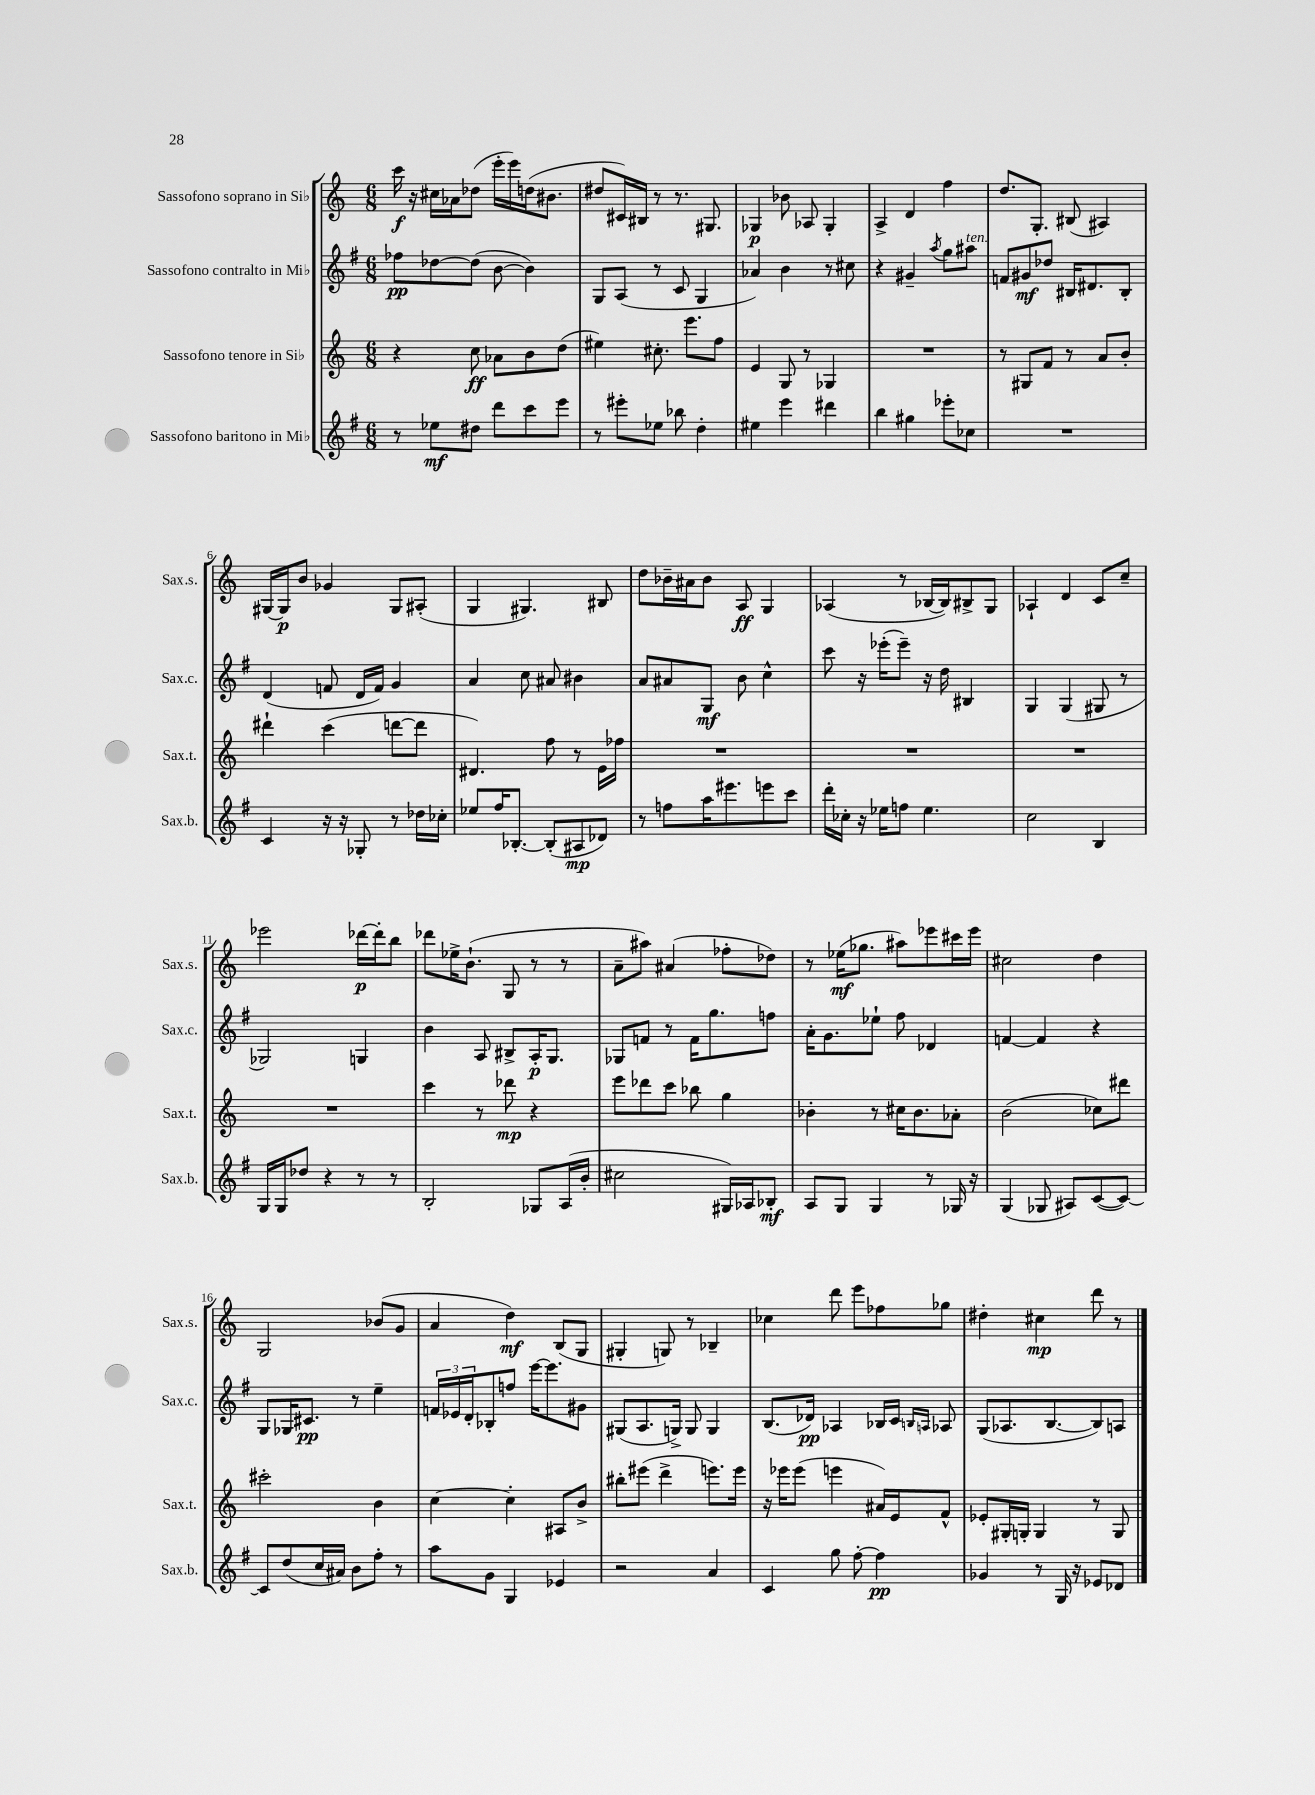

**kern	**kern	**kern	**kern
*staff4	*staff3	*staff2	*staff1
*clefG2	*clefG2	*clefG2	*clefG2
*k[f#]	*k[]	*k[f#]	*k[]
*M6/8	*M6/8	*M6/8	*M6/8
8r	4r	8ff-\L	16ccc\
.	.	.	16r
8ee-\L	.	[8dd-\	16cc#\LL
.	.	.	16a-\J
8dd#\J	8cc\	(8dd-\]J	(8dd-\J
8ddd\L	8a-\L	[8b\	16eee'\LL
.	.	.	16eee\)
8ccc\	8b\	4b\])	(16dd\J
.	.	.	8.b#\J
8eee\J	(8dd\J	.	.
=	=	=	=
8r	4ee#\)	8G/L	8dd#/L
8eee#'\L	.	(8A/J	16c#/L)
.	.	.	16B#/JJ
8ee-\J	8.cc#'\	8r	8r
8bb-\	.	8c/	8.r
.	8.eee\L	.	.
4dd'\	.	4G/	.
.	.	.	8.G#/
.	8ff\J	.	.
=	=	=	=
4ee#\	4e/	4a-/)	4G-/
4eee\	8G/	4b\	8b-\
.	8r	.	8A-/
4ddd#\	4G-/	8r	4G-'/
.	.	8cc#\	.
=	=	=	=
4bb\	2.r	4r	4A^/
4gg#\	.	4g#~/	4d/
.	.	8qaa/	.
8eee-'\L	.	8gg\L	4ff\
8cc-\J	.	8aa#\J	.
=	=	=	=
2.r	8r	8f/L	8.dd/L
.	8G#/L	8g#/	.
.	.	.	8.G'/J
.	8f/J	8dd-/J	.
.	8r	16B#/LK	(8B#/
.	.	8.d#/	.
.	8a/L	.	4A#/)
.	8b'/J	8B#'/J	.
=	=	=	=
4c/	4ddd#`\	(4d/	[16G#/LL
.	.	.	16G#/]J
.	.	.	8b/J
16r	(4ccc\	8f/	4g-/
16r	.	.	.
8G-'/	.	16d/LL	.
.	.	16f/JJ)	.
8r	[8ddd\L	4g/	8G#/L
16dd-\LL	8ddd\]J	.	(8A#'/J
16cc-'\JJ	.	.	.
=	=	=	=
8ee-/L	4.d#/)	4a/	4G/
16ff#/K	.	.	.
[8.B-'/J	.	.	.
.	.	8cc\	4.G#/)
(8B-'/]L	8ff\	8a#/	.
8A#/	8r	4b#\	.
8d-/J)	16e\LL	.	8B#/
.	16ff-\JJ	.	.
=	=	=	=
8r	2.r	8a/L	8dd\L
8ff\L	.	8a#/	16b-~\L
.	.	.	16a#\J
16aa\K	.	8G/J	8b-\J
8.eee#\	.	.	.
.	.	8b\	8A/
8eee\	.	4cc^^\	4G/
8ccc\J	.	.	.
=	=	=	=
16ddd'\LL	2.r	8ccc\	(4A-/
16cc-'\JJ	.	.	.
16r	.	16r	.
16ee-\LK	.	(16eee-'\LK	.
8ff\J	.	8eee-~\J)	8r
4.ee-\	.	16r	[16B-/LL
.	.	16dd\	16B-/]J)
.	.	4B#/	8B#^/
.	.	.	8G/J
=	=	=	=
2cc\	2.r	4G/	4A-`/
.	.	(4G/	4d/
4B/	.	8G#/	8c/L
.	.	8r	8cc~/J
=	=	=	=
16G/LL	2.r	2G-/)	2eee-\
16G/J	.	.	.
8dd-/J	.	.	.
4r	.	.	.
8r	.	4G/	[16ddd-\LL
.	.	.	16ddd-'\]J
8r	.	.	8bb\J
=	=	=	=
2B'/	4ccc\	4b\	8ddd-\L
.	.	.	16ee-^\K
.	.	.	(8.b`\J
.	8r	8A/	.
.	8ddd-\	8B#^/L	8G/
8G-/L	4r	16A'/K	8r
.	.	8.G/J	.
(16A/L	.	.	8r
16b'/JJ	.	.	.
=	=	=	=
2cc#\	8eee\L	8G-/L	8a~\L
.	8ddd-\	8f/J	8aa#\J)
.	8ccc\J	8r	(4a#/
.	8bb-\	16f\LK	.
.	.	8.gg\	.
16G#/LL)	4gg\	.	8ff-'\L
16A-/J	.	.	.
8B-'/J	.	8ff\J	8dd-\J)
=	=	=	=
8A/L	4b-'\	16a'\LK	8r
.	.	8.g\	.
8G/J	.	.	(16ee-\LK
.	.	.	8.gg-\J
4G/	8r	8ee-`\J	.
.	16cc#\LK	8ff#\	8aa#\L)
.	8.b-\	.	.
8r	.	4d-/	8eee-\
16G-/	8a-'\J	.	16ccc#\L
16r	.	.	16eee-\JJ
=	=	=	=
(4G/	(2b\	[4f/	2cc#\
8G-/	.	4f/]	.
8A#/L)	.	.	.
([8c/	8cc-\L)	4r	4dd\
8c/_J)	8ddd#\J	.	.
=	=	=	=
8c/]L	2ccc#'\	8G/L	2G/
(8dd/	.	16G-/K	.
.	.	8.c#/J	.
16cc/L	.	.	.
16a#/JJ)	.	.	.
8b\L	.	8r	.
8ff#'\J	4b\	4ee~\	(8b-/L
8r	.	.	8g/J
=	=	=	=
8aa\L	[4cc\	24f/LL	4a/
.	.	24e-/	.
.	.	24d'/J	.
8g\J	.	8B-'/	.
4G/	4cc'\]	8ff/J	4dd\)
.	.	[16eee\LK	.
.	.	8.eee\]	.
4e-/	8A#/L	.	(8B/L
.	8b^/J	8g#\J	8G/J
=	=	=	=
2r	8bb#'\L	(8G#/L	4G#'/
.	(8eee#\J	8.A/	.
.	4ddd^\	.	8G/)
.	.	16G^/Jk)	.
.	.	8G/	8r
4a/	8.eee\L)	4G/	4B-~/
.	16eee\Jk	.	.
=	=	=	=
4c/	16r	(8.B/L	4cc-\
.	16eee-\LK	.	.
.	(8eee-\J	.	.
.	.	16d-/Jk)	.
8gg\	4eee\	4A-/	8ddd\
[8ff#'\	.	.	8eee\L
4ff#\]	16a#/LL)	16B-/LL	8ff-\
.	16e/J	16c/JJ	.
.	.	16qqB/LL	.
.	.	16qqA/JJ	.
.	8f^^/J	8A-/	8gg-\J
=	=	=	=
4g-/	8e-'/L	(8G/L	4dd#'\
.	16G#'/L	8.A-/	.
.	16G'/JJ	.	.
8r	4G/	.	4cc#\
.	.	[8.B/	.
16G/	.	.	.
16r	.	.	.
8e-/L	8r	8B/])	8ddd\
8d-/J	8G/	8A/J	8r
==	==	==	==
*-	*-	*-	*-
